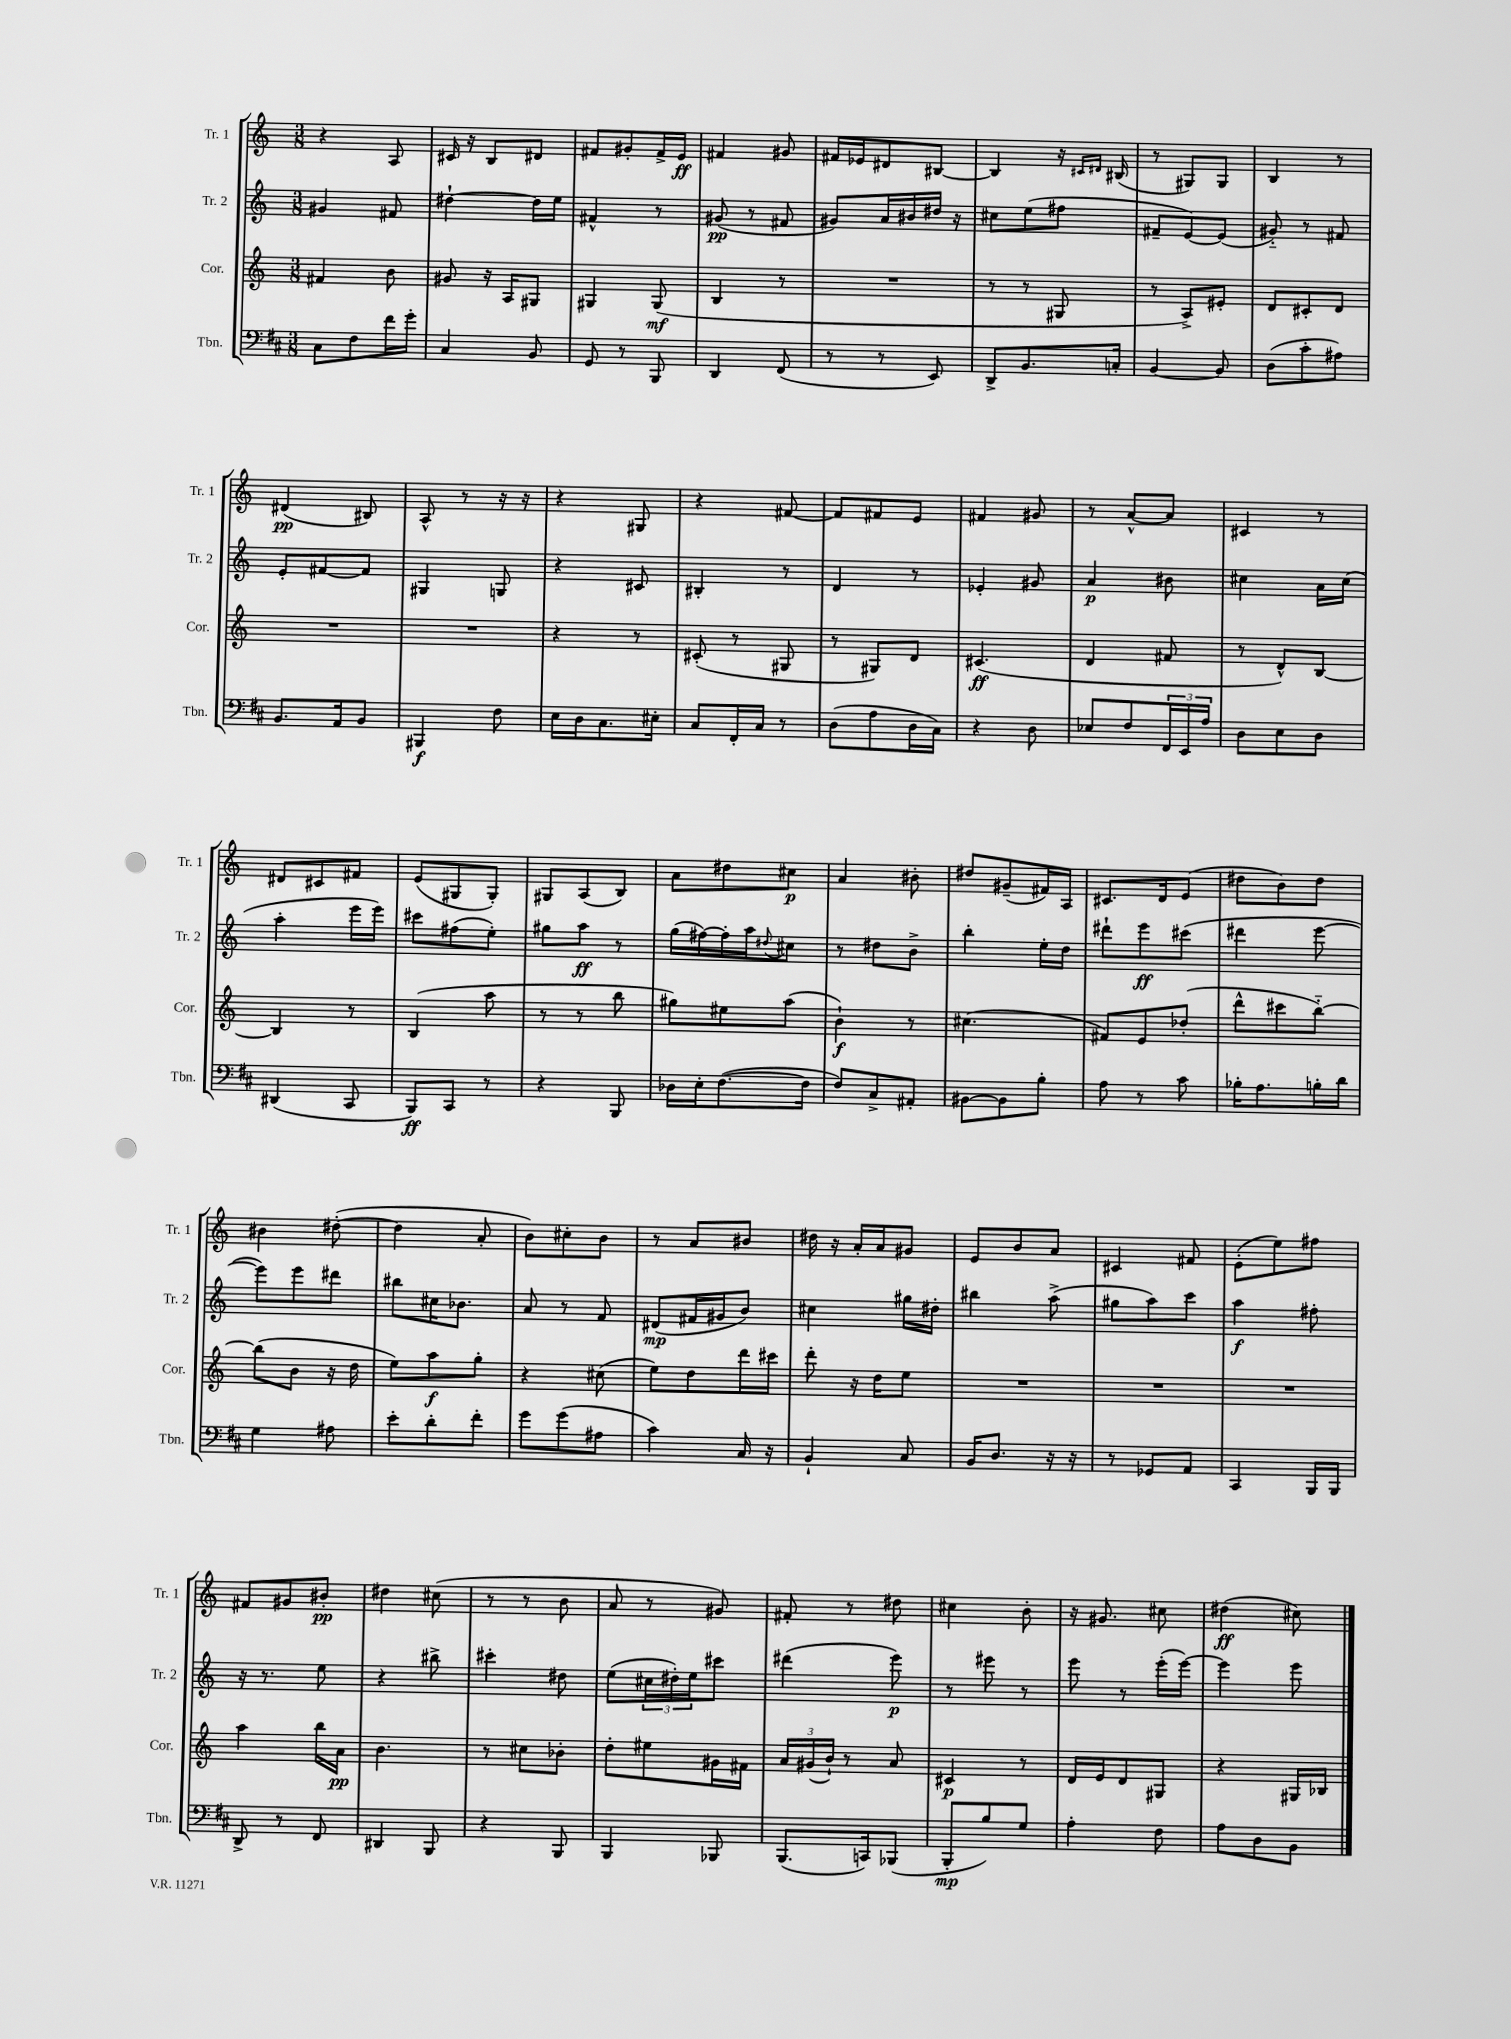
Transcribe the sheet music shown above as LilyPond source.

<<
\new StaffGroup <<
\new Staff = "s0" \with { instrumentName = "Tr. 1" shortInstrumentName = "Tr. 1" } {
    \clef treble \key c \major \numericTimeSignature \time 3/8
    r4 a8 |
    cis'16 r16 b8 dis'8 |
    fis'8 gis'8-. fis'16-> e'16\ff |
    fis'4 gis'8 |
    fis'16 ees'16 dis'8 bis8~ |
    bis4 r16 \grace { cis'16 dis'16 } bis16( |
    r8 gis8) gis8 |
    b4 r8 |
    dis'4\pp( bis8) |
    a8-^ r8 r16 r16 |
    r4 gis8 |
    r4 fis'8~ |
    fis'8 fis'8 e'8 |
    fis'4 gis'8 |
    r8 a'8~-^ a'8 |
    cis'4 r8 |
    dis'8 cis'8 fis'8 |
    e'8( gis8 gis8-.) |
    gis8 a8( b8) |
    a'8 dis''8 cis''8\p |
    a'4 bis'8-. |
    dis''8 gis'8--( fis'16) a16 |
    cis'8. d'16 e'8( |
    dis''8 b'8) dis''8 |
    bis'4 dis''8~-.( |
    dis''4 a'8-. |
    b'8) cis''8-. b'8 |
    r8 a'8 bis'8 |
    dis''16 r16 a'16-. a'16 gis'8 |
    e'8 b'8 a'8 |
    cis'4 fis'8 |
    e'8-.( e''8) fis''8 |
    fis'8 gis'8 bis'8-.\pp |
    dis''4 cis''8( |
    r8 r8 b'8 |
    a'8 r8 gis'8) |
    fis'8-. r8 dis''8 |
    cis''4 b'8-. |
    r16 gis'8. cis''8 |
    dis''4\ff( cis''8) \bar "|." |
}
\new Staff = "s1" \with { instrumentName = "Tr. 2" shortInstrumentName = "Tr. 2" } {
    \clef treble \key c \major \numericTimeSignature \time 3/8
    gis'4 fis'8 |
    dis''4~-! dis''16 e''16 |
    fis'4-^ r8 |
    gis'8\pp( r8 fis'8 |
    gis'8) a'16 bis'16 dis''16 r16 |
    cis''8 e''8( fis''8 |
    fis'8-- e'8~) e'8( |
    gis'8-_) r8 fis'8 |
    e'8-. fis'8~ fis'8 |
    gis4 g8 |
    r4 cis'8 |
    bis4-. r8 |
    d'4 r8 |
    ees'4-. gis'8 |
    a'4\p bis'8 |
    cis''4 a'16 cis''16( |
    a''4-. e'''16 e'''16) |
    cis'''8 fis''8( e''8-.) |
    gis''8 a''8\ff r8 |
    g''16( fis''16~) fis''16-. a''16 \appoggiatura { dis''8 } cis''8 |
    r8 dis''8 b'8-> |
    b''4-. e''16-. d''16 |
    dis'''8-! e'''8\ff cis'''8( |
    dis'''4 e'''8~ |
    e'''8) e'''8 dis'''8 |
    bis''8 cis''16 bes'8. |
    a'8 r8 f'8 |
    dis'8\mp( fis'16 gis'16 b'8) |
    cis''4 gis''16 dis''16-. |
    bis''4 a''8->( |
    gis''8 a''8) c'''8 |
    a''4\f fis''8-. |
    r16 r8. e''8 |
    r4 bis''8-> |
    cis'''4-. dis''8 |
    e''8( \tuplet 3/2 { cis''16 dis''16-.) e''16 } cis'''8 |
    dis'''4( e'''8\p) |
    r8 eis'''8 r8 |
    e'''8 r8 e'''16-.( e'''16~) |
    e'''4 e'''8 \bar "|." |
}
\new Staff = "s2" \with { instrumentName = "Cor." shortInstrumentName = "Cor." } {
    \clef treble \key c \major \numericTimeSignature \time 3/8
    fis'4 b'8 |
    gis'8 r16 a16 gis8 |
    gis4 gis8\mf( |
    b4 r8 |
    R4. |
    r8 r8 gis8 |
    r8 a8->) eis'8-. |
    d'8 cis'8-. d'8 |
    R4. |
    R4. |
    r4 r8 |
    cis'8-.( r8 gis8 |
    r8 gis8) d'8 |
    cis'4.\ff( |
    d'4 fis'8 |
    r8 d'8-^) b8~ |
    b4 r8 |
    b4( a''8 |
    r8 r8 b''8 |
    gis''8) eis''8 a''8( |
    b'4-!\f) r8 |
    cis''4.( |
    fis'8) e'8 des''8-.( |
    d'''8-^ cis'''8 b''8~-_) |
    b''8( b'8 r16 d''16 |
    e''8) a''8\f g''8-. |
    r4 cis''8( |
    e''8) d''8 d'''16 cis'''16 |
    d'''8-. r16 d''16 e''8 |
    R4. |
    R4. |
    R4. |
    a''4 b''16 a'16\pp |
    b'4. |
    r8 cis''8 bes'8-. |
    d''8-. eis''8 gis'16 fis'16 |
    \tuplet 3/2 { a'16 gis'16( b'16-!) } r8 a'8 |
    cis'4\p r8 |
    d'16 e'16 d'8 gis8 |
    r4 gis16 bes16 \bar "|." |
}
\new Staff = "s3" \with { instrumentName = "Tbn." shortInstrumentName = "Tbn." } {
    \clef bass \key d \major \numericTimeSignature \time 3/8
    cis8 fis8 fis'16 g'16-. |
    cis4 b,8 |
    g,8 r8 b,,8 |
    d,4 fis,8( |
    r8 r8 e,8) |
    d,8-> b,8. c16-. |
    b,4~ b,8 |
    d8( cis'8-. ais8) |
    b,8. a,16 b,8 |
    bis,,4\f fis8 |
    e16 d16 cis8. eis16-. |
    cis8 fis,16-. cis16 r8 |
    d8( a8 d16 cis16) |
    r4 d8 |
    ees8 fis8 \tuplet 3/2 { fis,16 e,16 a16 } |
    d8 e8 d8 |
    dis,4( cis,8 |
    b,,8\ff) cis,8 r8 |
    r4 b,,8 |
    des16 e16-. fis8.~( fis16 |
    fis8) cis8-> ais,8-. |
    bis,8~ bis,8 b8-. |
    a8 r8 cis'8 |
    bes16-. a8. b16-. d'16 |
    g4 ais8 |
    e'8-. d'8-. fis'8-. |
    g'8 g'8( ais8 |
    cis'4) cis16 r16 |
    b,4-! cis8 |
    b,16 d8. r16 r16 |
    r8 ges,8 a,8 |
    cis,4 b,,16 b,,16 |
    d,8-> r8 fis,8 |
    dis,4 b,,8 |
    r4 b,,8 |
    b,,4 bes,,8 |
    b,,8.( c,16) bes,,8( |
    b,,8-.\mp b8) g8 |
    a4-. fis8 |
    a8 d8 b,8 \bar "|." |
}
>>
>>
\layout { \context { \Score \remove "Bar_number_engraver" } }
